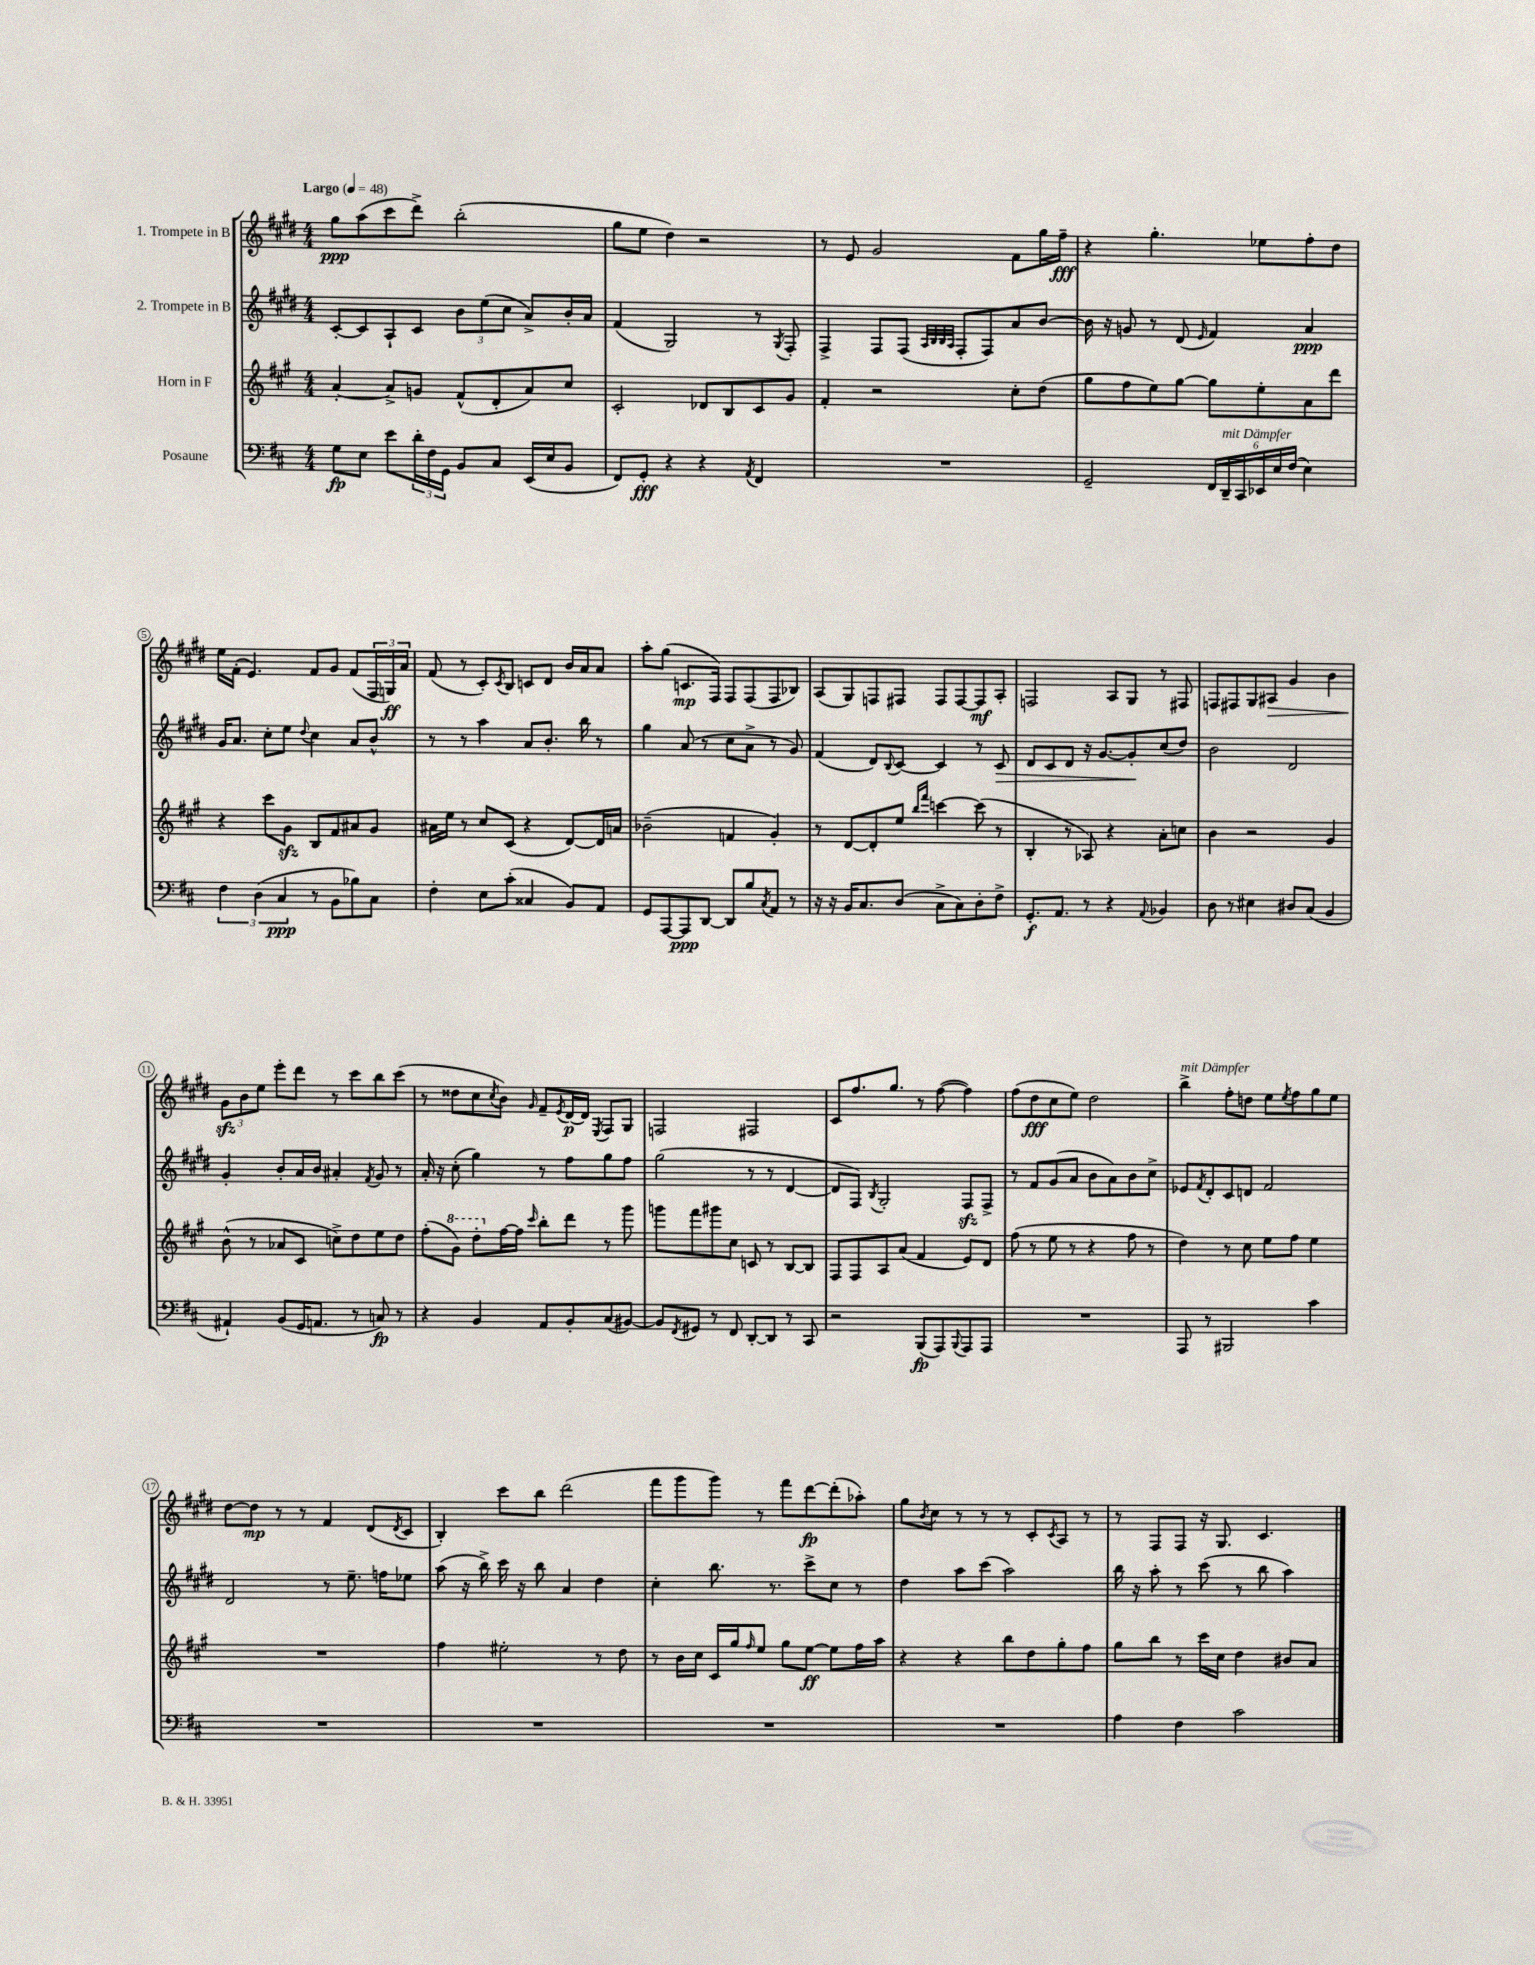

**kern	**dynam	**kern	**dynam	**kern	**dynam	**kern	**dynam
*part4	*part4	*part3	*part3	*part2	*part2	*part1	*part1
*staff4	*staff4	*staff3	*staff3	*staff2	*staff2	*staff1	*staff1
*I"Posaune	*	*I"Horn in F	*	*I"2. Trompete in B	*	*I"1. Trompete in B	*
*clefF4	*	*clefG2	*	*clefG2	*	*clefG2	*
*k[f#c#]	*	*k[f#c#g#]	*	*k[f#c#g#d#]	*	*k[f#c#g#d#]	*
*M4/4	*	*M4/4	*	*M4/4	*	*M4/4	*
*MM48	*	*MM48	*	*MM48	*	*MM48	*
=1	=1	=1	=1	=1	=1	=1	=1
!	!	!	!	!	!	!LO:TX:a:B:t=Largo	!
8G\L	fp	[4a'/	.	[8c#'/L	.	8gg#\L	ppp
8E\J	.	.	.	8c#/]	.	(8aa\	.
8e\L	.	8a^/L]	.	8A`/	.	8ccc#\	.
24d'\L	.	8gn/J	.	8c#/J	.	8ddd#^\J)	.
24F#\	.	.	.	.	.	.	.
24GG\JJ	.	.	.	.	.	.	.
8BB/L	.	(8f#^^/L	.	12b\L	.	(2bb'\	.
.	.	.	.	(12ee\	.	.	.
8C#/J	.	8d'/	.	.	.	.	.
.	.	.	.	12cc#\J	.	.	.
(16EE/LL	.	8a/)	.	8a^/L)	.	.	.
16E/J	.	.	.	.	.	.	.
8BB/J	.	8cc#/J	.	16b'/L	.	.	.
.	.	.	.	16a/JJ	.	.	.
=2	=2	=2	=2	=2	=2	=2	=2
8FF#/L)	.	2c#'/	.	(4f#/	.	8gg#\L	.
8GG'/J	fff	.	.	.	.	8ee\J	.
4r	.	.	.	2G#/)	.	4dd#\)	.
4r	.	8d-X/L	.	.	.	2r	.
.	.	8B/	.	.	.	.	.
8qAA/	.	.	.	.	.	.	.
4FF#/	.	8c#/	.	8r	.	.	.
.	.	.	.	8qG#/	.	.	.
.	.	8g#/J	.	8F#'/	.	.	.
=3	=3	=3	=3	=3	=3	=3	=3
1r	.	4f#'/	.	4F#^/	.	8r	.
.	.	.	.	.	.	8e/	.
.	.	2r	.	8F#/L	.	2g#/	.
.	.	.	.	(8F#/J	.	.	.
.	.	.	.	32qqA/LLL	.	.	.
.	.	.	.	32qqB/	.	.	.
.	.	.	.	32qqB/	.	.	.
.	.	.	.	32qqA/JJJ	.	.	.
.	.	.	.	8F#'/L	.	.	.
.	.	.	.	8F#/)	.	.	.
.	.	8cc#'\L	.	8a/	.	8f#\L	.
.	.	(8dd\J	.	[8b/J	.	16gg#\L	.
.	.	.	.	.	.	16ff#~\JJ	fff
=4	=4	=4	=4	=4	=4	=4	=4
2GG~/	.	8gg#\L	.	16b\]	.	4r	.
.	.	.	.	16r	.	.	.
.	.	8ff#\	.	8gn/	.	.	.
.	.	8ee\)	.	8r	.	4.gg#'\	.
.	.	[8gg#\J	.	(8d#/	.	.	.
.	.	.	.	16qqe/	.	.	.
24FF#/LL	.	8gg#\L]	.	4f#/)	.	.	.
!LO:TX:a:i:t=mit Dämpfer	!	!	!	!	!	!	!
24DD~/	.	.	.	.	.	.	.
24CC#/	.	.	.	.	.	.	.
24EE-X/	.	8ee'\	.	.	.	8ee-X\L	.
24E/	.	.	.	.	.	.	.
(24F#/JJ	.	.	.	.	.	.	.
4E\)	.	8a\	.	4a/	ppp	8ff#'\	.
.	.	8ddd\J	.	.	.	8dd#\J	.
!!LO:LB:g=z
=5	=5	=5	=5	=5	=5	=5	=5
6F#\	.	4r	.	16g#/KL	.	16ee\LL	.
.	.	.	.	8.a/J	.	(16f#'\JJ	.
.	.	.	.	.	.	4.e/)	.
(6D\	.	.	.	.	.	.	.
.	.	8ccc#\L	.	8cc#'\L	.	.	.
6C#/	ppp	.	.	.	.	.	.
.	.	8g#zz\J	.	8ee\J	.	.	.
.	.	.	.	8qqdd#/	.	.	.
8r	.	8B/L	.	4cc#\	.	8f#/L	.
8BB\L	.	8f#/	.	.	.	8g#/J	.
8B-X\)	.	8a#X/	.	8a/L	.	(8f#/L	.
8C#\J	.	8g#/J	.	8b^^/J	.	24F#/L	.
.	.	.	.	.	.	24Gn/)	ff
.	.	.	.	.	.	24a/JJ	.
=6	=6	=6	=6	=6	=6	=6	=6
4F#'\	.	16a#X\LL	.	8r	.	(8f#/	.
.	.	16ee\JJ	.	.	.	.	.
.	.	8r	.	8r	.	8r	.
8E\L	.	8cc#/L	.	4aa\	.	8c#'/L)	.
.	.	.	.	.	.	8qc#/	.
(8c#'\J	.	(8c#/J	.	.	.	8B/J	.
4C##X/	.	4r	.	8a/L	.	8cn/L	.
.	.	.	.	8.b'/J	.	8d#/J	.
8BB/L)	.	[8d/L)	.	.	.	16b/LL	.
.	.	.	.	16bb\	.	16a/J	.
8AA/J	.	16d/L]	.	8r	.	8a/J	.
.	.	16an/JJ	.	.	.	.	.
=7	=7	=7	=7	=7	=7	=7	=7
8GG/L	.	(2b-X~\	.	4gg#\	.	8aa'\L	.
[8AAA/	.	.	.	.	.	(8gg#\J	.
8AAA/]	ppp	.	.	(8a/	.	8.cn/L	mp
[8DD/J	.	.	.	8r	.	.	.
.	.	.	.	.	.	16F#/Jk)	.
8DD/L]	.	4fn/	.	8cc#\L	.	8F#/L	.
8B/	.	.	.	8a^\J	.	(8F#/	.
8qC#/	.	.	.	.	.	.	.
8AA/J	.	4g#'/)	.	8r	.	8F#/	.
8r	.	.	.	8g#/)	.	8B-X/J)	.
=8	=8	=8	=8	=8	=8	=8	=8
16r	.	8r	.	(4f#/	.	(8A/L	.
16r	.	.	.	.	.	.	.
16BB/KL	.	[8d/L	.	.	.	8G#/)	.
8.C#/	.	.	.	.	.	.	.
.	.	8d'/]	.	8d#/L)	.	8Fn/	.
.	.	.	.	8qqB/	.	.	.
(8D/J	.	8ee/J	.	[8c#/J	.	8F#X/J	.
.	.	16qqbb/LL	.	.	.	.	.
.	.	16qqfff#/JJ	.	.	.	.	.
8C#^\L	.	[4cccn\	.	4c#/]	.	8F#/L	.
8C#\)	.	.	.	.	.	[8F#/	.
8D'\	.	(8ccc\]	.	8r	.	8F#/]	mf
!	!	!	!	!	!LO:HP:b	!	!
8F#^\J	.	8r	.	8c#/	>	8A'/J	.
=9	=9	=9	=9	=9	=9	=9	=9
8.GG'/L	f	4B'/	.	8d#/L	.	2Fn/	.
.	.	.	.	8c#/	.	.	.
8.AA/J	.	.	.	.	.	.	.
.	.	8r	.	8d#/J	.	.	.
8r	.	8A-X/)	.	16r	.	.	.
.	.	.	.	[8.g#/L	.	.	.
4r	.	4r	.	.	.	8A/L	.
.	.	.	.	8g#'/]	.	8G#/J	.
8qqAA/	.	.	.	.	.	.	.
4BB-X/	.	8a'\L	.	(8cc#/	]	8r	.
.	.	8ccn\J	.	8dd#/J)	.	8F#X/	.
=10	=10	=10	=10	=10	=10	=10	=10
8D\	.	4b\	.	2b\	.	8Fn/L	.
8r	.	.	.	.	.	8F#X/	.
4E#X\	.	2r	.	.	.	8G#/	.
!	!	!	!	!	!	!	!LO:HP:b
.	.	.	.	.	.	8A#X/J	>
8D#X/L	.	.	.	2d#/	.	4g#/	.
(8C#/J	.	.	.	.	.	.	.
4BB/	.	4g#/	.	.	.	4b\	.
!!LO:LB:g=z
=11	=11	=11	=11	=11	=11	=11	=11
4AA#X`/)	.	(8b^^\	.	4g#'/	.	12g#zz\L	.
.	.	.	.	.	.	12b\	]
.	.	8r	.	.	.	.	.
.	.	.	.	.	.	12ee\J	.
(8BB/L	.	8a-X/L	.	8b'/L	.	8eee'\L	.
16GG/K	.	8c#/J	.	16a/L	.	8ddd#\J	.
8.AAn/J	.	.	.	16b/JJ	.	.	.
.	.	8ccn^\L)	.	4a#X'/	.	8r	.
8r	.	8dd\	.	.	.	8ccc#\L	.
.	.	.	.	8qf#/	.	.	.
8Cn/)	fp	8ee\	.	8g#/	.	8bb\	.
8r	.	8dd\J	.	8r	.	(8ccc#\J	.
=12	=12	=12	=12	=12	=12	=12	=12
4r	.	(8ff#'\L	.	16a'/	.	8r	.
.	.	.	.	16r	.	.	.
*	*	*8va	*	*	*	*	*
.	.	8gg#\J)	.	(8cc#'\	.	8dd##X\L	.
4BB/	.	8ddd'\L	.	4gg#\)	.	8cc#\	.
.	.	.	.	.	.	8qcc#/	.
*	*	*X8va	*	*	*	*	*
.	.	[16ff#\L	.	.	.	8b\J)	.
.	.	16ff#\JJ]	.	.	.	.	.
.	.	16qqccc#/	.	.	.	16qqg#/	.
8AA/L	.	8bb'\L	.	8r	.	8f#~/L	.
.	.	.	.	.	.	8qe/	.
8BB'/	.	8ddd\J	.	8ff#\L	.	[16d#/L	p
.	.	.	.	.	.	16d#/JJ]	.
.	.	.	.	.	.	8qE/	.
(8C#/	.	8r	.	8gg#\	.	8F#/L	.
[8BB#X/J)	.	8ggg#\	.	8ff#\J	.	8G#/J	.
=13	=13	=13	=13	=13	=13	=13	=13
8BB#/L]	.	8gggn\L	.	(2gg#\	.	2Fn/	.
8qFF#/	.	.	.	.	.	.	.
8GG#X/J	.	8fff#\	.	.	.	.	.
8r	.	8ggg#X\	.	.	.	.	.
8FF#/	.	8cc#\J	.	.	.	.	.
[8DD'/L	.	8cn/	.	8r	.	2F#X/	.
8DD/J]	.	8r	.	8r	.	.	.
8r	.	[8B/L	.	[4d#/	.	.	.
8CC#/	.	8B/J]	.	.	.	.	.
=14	=14	=14	=14	=14	=14	=14	=14
2r	.	8F#/L	.	8d#/L]	.	8c#/L	.
.	.	8F#/	.	8F#/J)	.	8.ff#/	.
.	.	.	.	8qB/	.	.	.
.	.	8A/	.	2G#'/	.	.	.
.	.	.	.	.	.	8.gg#/J	.
.	.	(8a/J	.	.	.	.	.
(8BBB/L	fp	4f#/	.	.	.	8r	.
8AAA/)	.	.	.	.	.	([8ff#\	.
8qqBBB/	.	.	.	.	.	.	.
8AAA/	.	8e/L)	.	8F#zz/L	.	4ff#\])	.
8AAA/J	.	8d/J	.	8F#^/J	.	.	.
=15	=15	=15	=15	=15	=15	=15	=15
1r	.	(8ff#\	.	8r	.	(8ff#\L	.
.	.	8r	.	8f#/L	.	8dd#\	fff
.	.	8ee\	.	(8g#/	.	8cc#\	.
.	.	8r	.	8a/J	.	8ee\J)	.
.	.	4r	.	8b\L	.	2dd#\	.
.	.	.	.	8a\)	.	.	.
.	.	8ff#\	.	8b\	.	.	.
.	.	8r	.	8cc#^\J	.	.	.
=16	=16	=16	=16	=16	=16	=16	=16
!	!	!	!	!	!	!LO:TX:a:i:t=mit Dämpfer	!
8AAA/	.	4dd\)	.	8e-X/L	.	4bb^\	.
.	.	.	.	8qf#/	.	.	.
8r	.	.	.	8d#'/	.	.	.
2BBB#X/	.	8r	.	8c#/	.	8ff#'\L	.
.	.	8cc#\	.	8dn/J	.	8ddn\J	.
.	.	8ee\L	.	2f#/	.	8ee\L	.
.	.	.	.	.	.	8qee/	.
.	.	8ff#\J	.	.	.	8ff#\	.
4c#\	.	4ee\	.	.	.	8gg#\	.
.	.	.	.	.	.	8ee\J	.
!!LO:LB:g=z
=17	=17	=17	=17	=17	=17	=17	=17
1r	.	1r	.	2d#/	.	[8dd#\L	.
.	.	.	.	.	.	8dd#\J]	mp
.	.	.	.	.	.	8r	.
.	.	.	.	.	.	8r	.
.	.	.	.	8r	.	4f#/	.
.	.	.	.	8.ee~\	.	.	.
.	.	.	.	.	.	(8d#/L	.
.	.	.	.	16ffn\KL	.	.	.
.	.	.	.	.	.	8qd#/	.
.	.	.	.	8ee-X\J	.	8c#/J	.
=18	=18	=18	=18	=18	=18	=18	=18
1r	.	4ff#\	.	(8aa\	.	4B'/)	.
.	.	.	.	16r	.	.	.
.	.	.	.	16bb^\)	.	.	.
.	.	2ee#X'\	.	16ccc#\	.	8ccc#\L	.
.	.	.	.	16r	.	.	.
.	.	.	.	8bb\	.	8bb\J	.
.	.	.	.	4a/	.	(2ddd#\	.
.	.	8r	.	4dd#\	.	.	.
.	.	8dd\	.	.	.	.	.
=19	=19	=19	=19	=19	=19	=19	=19
1r	.	8r	.	4cc#'\	.	8fff#\L	.
.	.	16b\LL	.	.	.	8ggg#\	.
.	.	16cc#\JJ	.	.	.	.	.
.	.	16c#/LL	.	8.bb\	.	8ggg#\J)	.
.	.	16gg#/J	.	.	.	.	.
.	.	16qqff#/	.	.	.	.	.
.	.	8ee/J	.	.	.	8r	.
.	.	.	.	8.r	.	.	.
.	.	8gg#\L	.	.	.	8fff#\L	.
.	.	[8ee\J	ff	8ccc#^\L	.	[8ddd#\	fp
.	.	8ee\L]	.	8cc#\J	.	(8ddd#'\]	.
.	.	16ff#\L	.	8r	.	8aa-X'\J)	.
.	.	16aa\JJ	.	.	.	.	.
=20	=20	=20	=20	=20	=20	=20	=20
1r	.	4r	.	4dd#\	.	8gg#\L	.
.	.	.	.	.	.	8qb/	.
.	.	.	.	.	.	8cc#\J	.
.	.	4r	.	8aa\L	.	8r	.
.	.	.	.	(8ccc#\J	.	8r	.
.	.	8bb\L	.	2aa\)	.	8r	.
.	.	8dd\	.	.	.	8c#'/L	.
.	.	.	.	.	.	8qc#/	.
.	.	8gg#'\	.	.	.	8A/J	.
.	.	8ff#\J	.	.	.	8r	.
=21	=21	=21	=21	=21	=21	=21	=21
4A\	.	8gg#\L	.	16bb\	.	8r	.
.	.	.	.	16r	.	.	.
.	.	8bb\J	.	8aa'\	.	8F#/L	.
4F#\	.	8r	.	8r	.	8F#/J	.
.	.	16ccc#\LL	.	(8ccc#\	.	16r	.
.	.	16cc#\JJ	.	.	.	8.G#/	.
2c#\	.	4dd\	.	8r	.	.	.
.	.	.	.	8bb\	.	4.c#/	.
.	.	8b#X/L	.	4aa\)	.	.	.
.	.	8a/J	.	.	.	.	.
==	==	==	==	==	==	==	==
*-	*-	*-	*-	*-	*-	*-	*-
